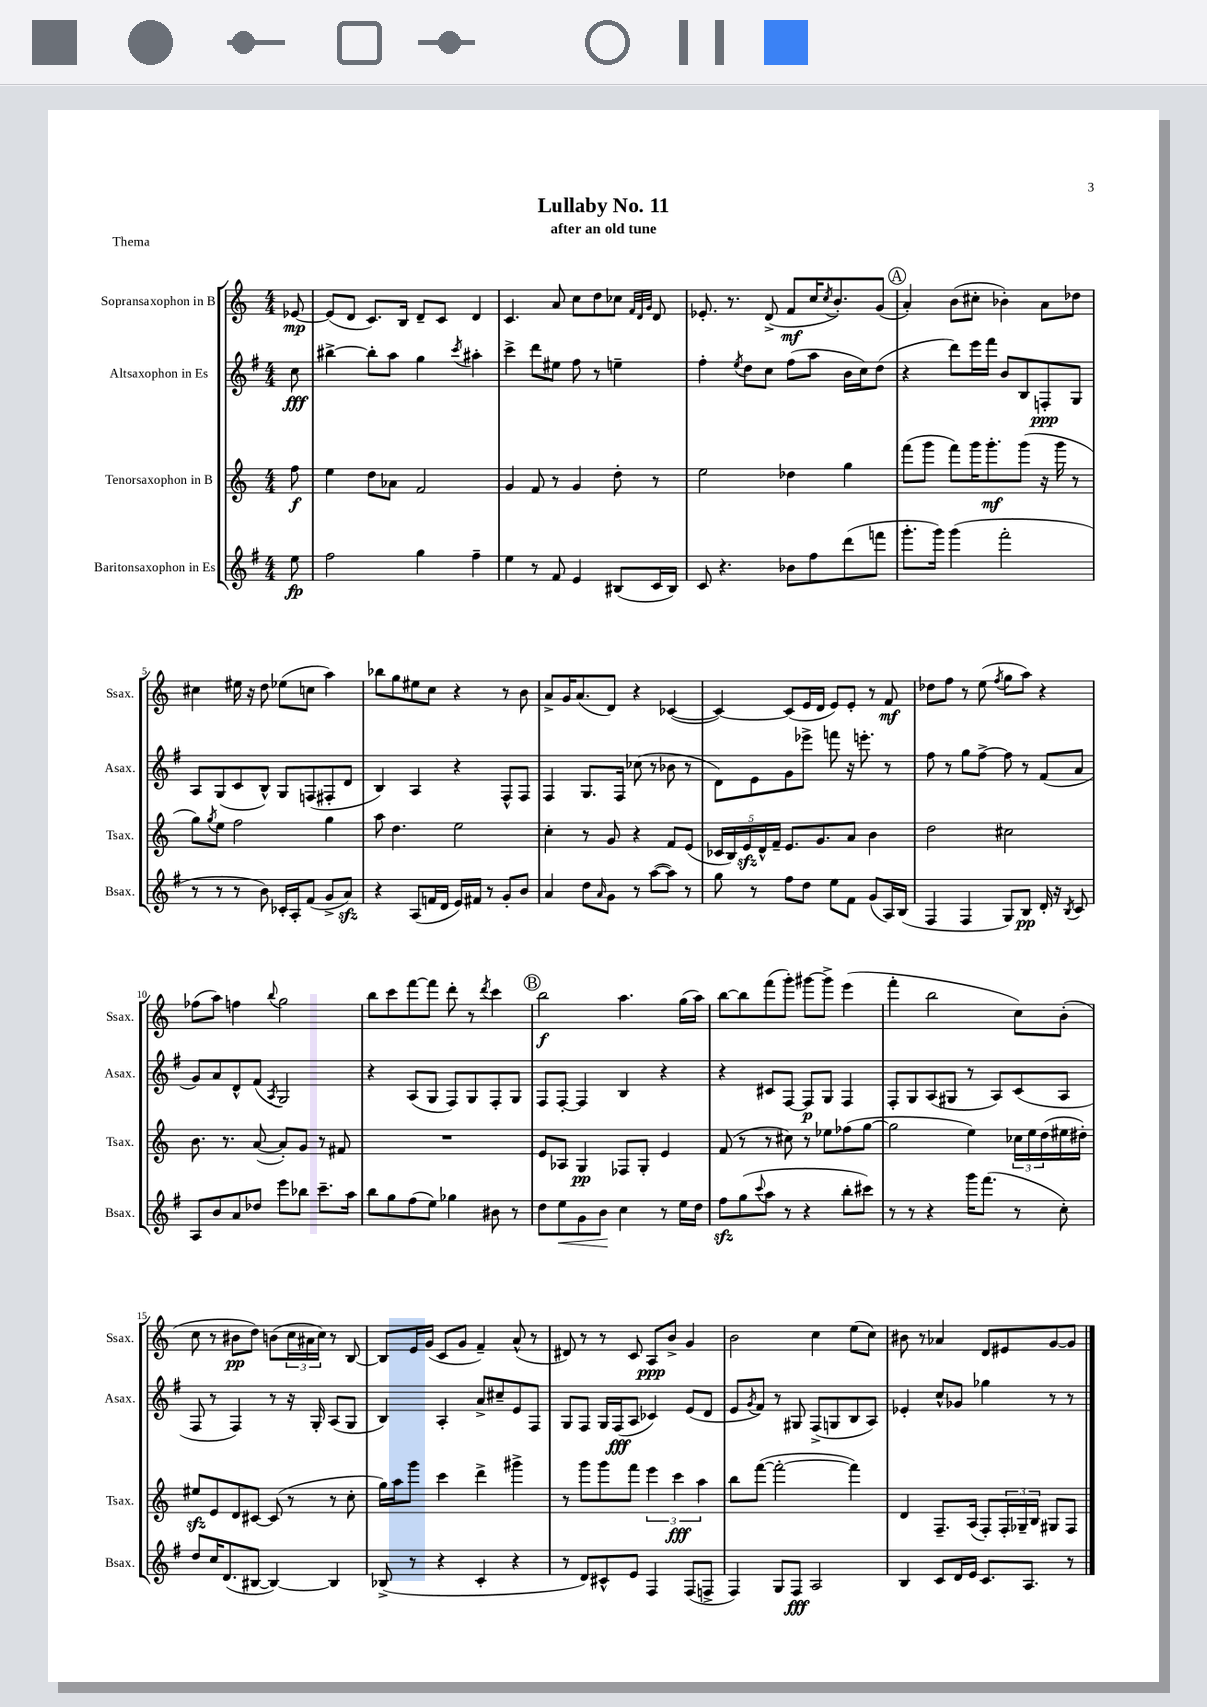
\header { title = "Lullaby No. 11" subtitle = "after an old tune" piece = "Thema" }
<<
\new StaffGroup <<
\new Staff = "s0" \with { instrumentName = "Sopransaxophon in B" shortInstrumentName = "Ssax." } {
    \clef treble \key c \major \numericTimeSignature \time 4/4 \partial 8
    ees'8~\mp |
    ees'8( d'8 c'8.) b16 d'8-- c'8 d'4 |
    c'4. a'8 c''8 d''8 ces''8 \grace { f'32 d'32 g'32 } d'8 |
    ees'8.-. r8. d'8->( f'8\mf c''16 \acciaccatura { c''8 } b'8.-.) g'8( |
    \mark \markup { \circle "A" } a'4-.) b'8( cis''8-. bes'4-.) a'8 des''8 |
    cis''4 eis''16 r16 d''8 ees''8( c''8 a''4) |
    bes''8 g''8 eis''8 c''8 r4 r8 b'8 |
    a'8-> g'16 a'8.( d'8) r4 ces'4~( |
    ces'4~) ces'8( e'16 d'16 e'8) e'8-. r8 f'8\mf |
    des''8 f''8 r8 e''8( \acciaccatura { f''8 } g''8 a''8) r4 |
    fes''8( a''8) f''4 \appoggiatura { b''8 } g''2 |
    b''8 c'''8 f'''8~ f'''8 d'''8-. r8 \acciaccatura { d'''8 } c'''4 |
    \mark \markup { \circle "B" } b''2\f a''4. g''16( a''16) |
    b''8~ b''8 f'''8( g'''8-.) gis'''8~ gis'''8-> e'''4( |
    f'''4-. b''2 c''8) b'8-.( |
    c''8 r8 bis'8\pp d''8) b'8( \tuplet 3/2 { c''16 ais'16 c''16) } r8 b8~ |
    b8 e'16 g'16( c'8 g'8 f'4--) a'8-^( r8 |
    dis'8) r8 r8 c'8 a8\ppp b'8-> g'4 |
    b'2 c''4 e''8( c''8) |
    bis'8 r8 aes'4 d'8 eis'8 g'8~ g'8 \bar "|." |
}
\new Staff = "s1" \with { instrumentName = "Altsaxophon in Es" shortInstrumentName = "Asax." } {
    \clef treble \key g \major \numericTimeSignature \time 4/4 \partial 8
    c''8\fff |
    bis''4~-> bis''8-. a''8 g''4 \acciaccatura { c'''8 } ais''4-. |
    c'''4-> d'''8 eis''8 fis''8 r8 e''4-- |
    fis''4-. \acciaccatura { e''8 } d''8 c''8 fis''8( a''8 b'16 c''16) d''8( |
    \mark \markup { \circle "A" } r4 d'''8) e'''16 fis'''16 b'8 b8 f8-.\ppp g8 |
    a8 g8( c'8 b8-^) g8 f8( fis8-. d'8 |
    b4) a4 r4 fis8-^ fis8 |
    fis4 g8. fis16 ces''8( r8 bes'8 r8 |
    d'8) e'8 g'8 ees'''8-> f'''8 r16 e'''8.-. r8 |
    fis''8 r8 g''8 fis''8~-> fis''8 r8 fis'8( a'8 |
    g'8) a'8 d'8-^ fis'8( \acciaccatura { a8 } g2) |
    r4 a8( g8 fis8) g8 fis8-. g8 |
    \mark \markup { \circle "B" } fis8 fis8~-. fis4 b4 r4 |
    r4 cis'8 fis8~ fis8\p g8 fis4 |
    fis8-. g8 a8( gis8 r8 a8) c'8( a8 |
    fis8 r8 fis4) r8 r16 g16-. a8( g8 |
    b4) a4-. a'8-> cis''8-- e'8 fis8 |
    g8 fis8 g16 fis16\fff( a8 ces'4) e'8( d'8 |
    e'8 \acciaccatura { g'8 } fis'8) r8 gis8 fis8->( g8 b8 a8) |
    ees'4-. c''8-^ ges'8 ges''4 r8 r8 \bar "|." |
}
\new Staff = "s2" \with { instrumentName = "Tenorsaxophon in B" shortInstrumentName = "Tsax." } {
    \clef treble \key c \major \numericTimeSignature \time 4/4 \partial 8
    f''8\f |
    e''4 d''8 aes'8 f'2 |
    g'4 f'8 r8 g'4 d''8-. r8 |
    e''2 des''4 g''4 |
    \mark \markup { \circle "A" } f'''8( g'''8 f'''8) g'''16 g'''8.-.\mf g'''8( r16 g'''16 r8 |
    g''8) \acciaccatura { g''8 } e''8 f''2 g''4 |
    a''8 d''4. e''2 |
    c''4-. r8 g'8 r4 f'8 e'8( |
    \tuplet 5/4 { ces'16 b16) e'16\sfz d'16-^ f'16-- } e'8. g'8. a'8 b'4 |
    d''2 cis''2 |
    b'8. r8. a'8~( a'8-.) g'8 r8 fis'8 |
    R1 |
    \mark \markup { \circle "B" } e'8 aes8 g4\pp fes8 g8-. e'4 |
    f'8( r8 r8 cis''8) r8 ees''8 fes''8( g''8~ |
    g''2 e''4) \tuplet 3/2 { ces''16 e''16 d''16( } eis''16 dis''16-.) |
    eis''8\sfz e'8 d'8 cis'8~ cis'8( r8 r8 c''8-. |
    g''16) a''16 g'''8 c'''4 d'''4-> gis'''4-> |
    r8 g'''8 g'''8 f'''8 \tuplet 3/2 { e'''4 c'''4\fff a''4 } |
    b''8 f'''8~( f'''2~-. f'''4) |
    d'4 f8.-- a16( f8-.) \tuplet 3/2 { f16-. ges16-- b16 } gis8 f8 \bar "|." |
}
\new Staff = "s3" \with { instrumentName = "Baritonsaxophon in Es" shortInstrumentName = "Bsax." } {
    \clef treble \key g \major \numericTimeSignature \time 4/4 \partial 8
    e''8\fp |
    fis''2 g''4 fis''4-- |
    e''4 r8 fis'8 e'4 bis8( c'16 bis16) |
    c'8 r4. bes'8 fis''8 d'''8( f'''8 |
    \mark \markup { \circle "A" } g'''8.-. g'''16) g'''4( fis'''2-. |
    r8 r8 r8 b'8) ces'16-. a16-. fis'8( g'8-> a'8\sfz) |
    r4 a8( f'16 d'16 e'16) fis'16 r8 g'8-. b'8 |
    a'4 d''8 \grace { a'16 } g'8 r8 a''8~( a''8) r8 |
    g''8 r8 fis''8 d''8 e''8 fis'8 g'8( a16) b16( |
    fis4 fis4 g8) b8\pp d'16-. r16 \acciaccatura { b8 } c'8 |
    a8 b'8 a'8 des''8 e'''8 bes''8 c'''8.-- a''16 |
    b''8 g''8 fis''8( e''8) ges''4 bis'8 r8 |
    \mark \markup { \circle "B" } d''8 e''8\< g'8 b'8\! c''4 r8 e''16 d''16 |
    fis''8\sfz g''8( \appoggiatura { c'''8 } a''8 r8 r4 b''8-. cis'''8) |
    r8 r8 r4 g'''16 fis'''8.( r8 c''8-.) |
    d''8 c''16 d'8.( bis8~ bis4~) bis4 |
    bes8->( r8 r4 c'4-. r4 |
    r8 d'8) cis'8-^ e'8 fis4 fis8( f8-> |
    fis4) g8 fis8\fff a2 |
    b4 c'8 d'16 e'16 c'8. a8. r8 \bar "|." |
}
>>
>>
